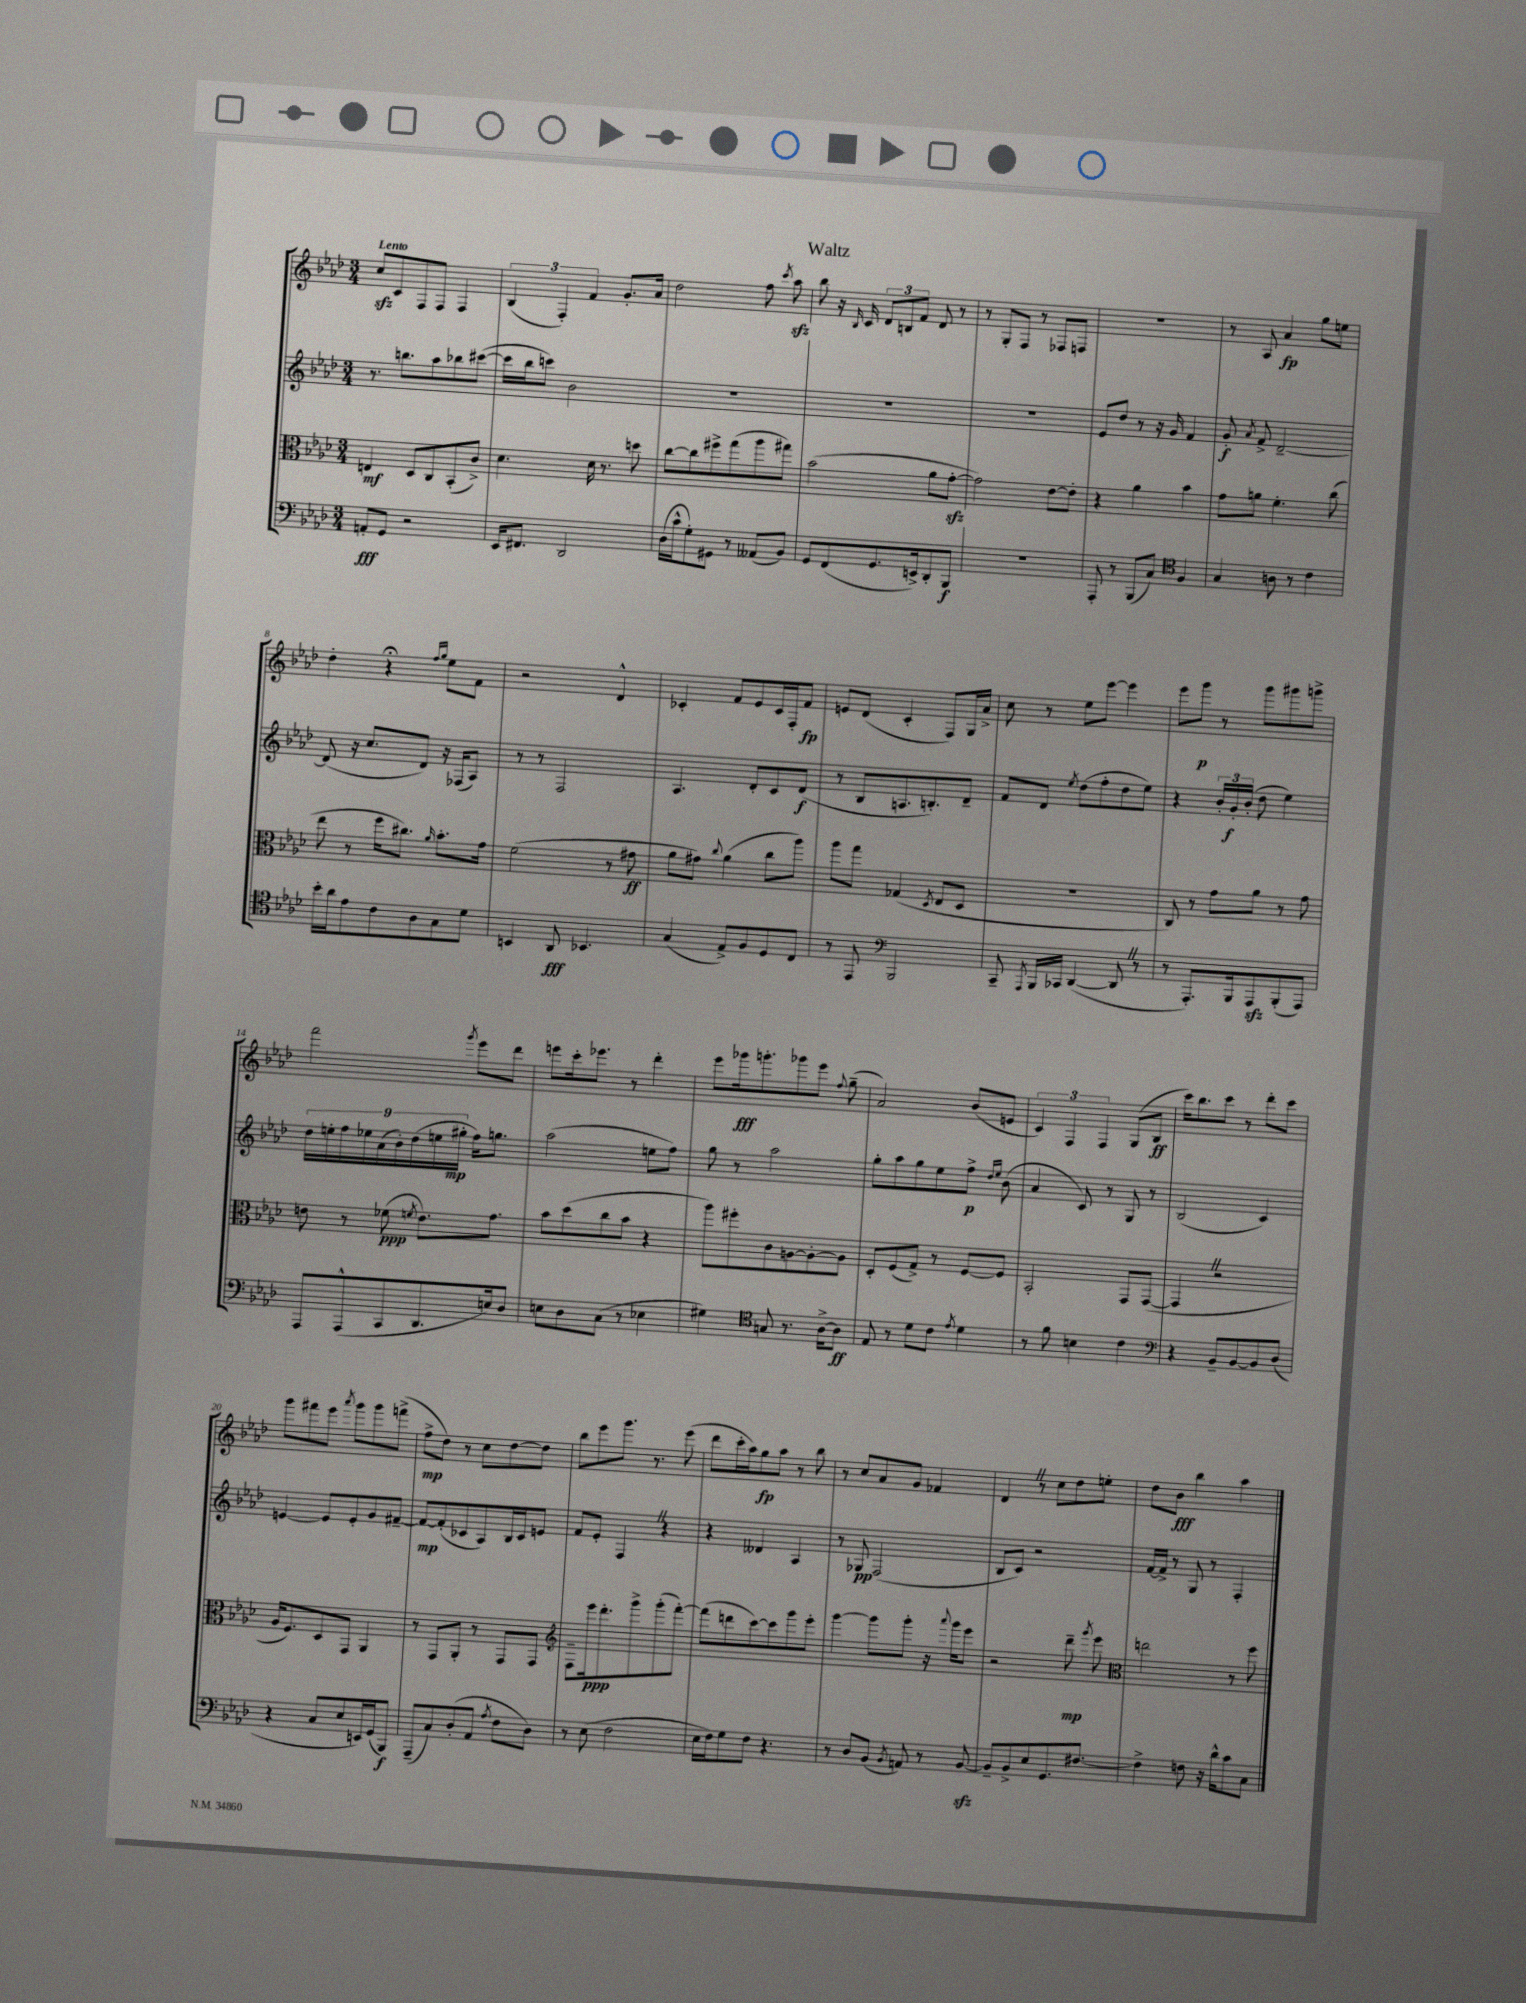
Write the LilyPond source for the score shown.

\header { title = "Waltz" }
<<
\new StaffGroup <<
\new Staff = "s0" {
    \clef treble \key aes \major \numericTimeSignature \time 3/4 \tempo "Lento"
    \autoBeamOff c''8[\sfz c'8 f8 f8] f4 |
    \tuplet 3/2 { bes4( f4-.) f'4 } g'8.[-. aes'16] |
    des''2 f''8 \acciaccatura { c'''8 } aes''8\sfz |
    bes''8 r16 \grace { bes16 } c'16 \tuplet 3/2 { des'8[ b8 f'8] } des'8 r8 |
    r8 g8[-. f8] r8 fes8[ f8] |
    R2. |
    r8 aes8 aes'4\fp g''8[ e''8] |
    des''4-. r4\fermata \grace { f''16[ g''16] } ees''8[ f'8] |
    r2 des'4-^ |
    ces'4-. f'8[ ees'8 ces'16 f16-. f'8]\fp |
    e'8[ des'8]( c'4-. f8[) g16 aes'16]-> |
    c''8 r8 ees''8[ ees'''8]~ ees'''4 |
    ees'''8[ g'''8]\p r8 g'''8[ gis'''8 g'''8]-> |
    f'''2 \acciaccatura { g'''8 } ees'''8[ des'''8] |
    e'''8[ c'''16-. ees'''8.] r8 des'''4-. |
    ees'''8[ ges'''16\fff g'''8.-. ges'''8 ees'''8] \appoggiatura { f''8 } g''8--( |
    aes'2) bes'8[( e'8] |
    \tuplet 3/2 { c'4) f4 f4 } g8[( bes8]\ff |
    c'''16[) bes''8. c'''8] r8 des'''8[-. c'''8] |
    g'''8[ fis'''8 ees'''8] \acciaccatura { aes'''8 } g'''8[ g'''8 f'''8]->( |
    f''8[->\mp des''8]) r8 c''8[ des''8~ des''8] |
    bes''8[ ees'''8 g'''8.] r8. ees'''8( |
    des'''8[ c'''16-. aes''16) g''8\fp aes''8] r8 bes''8 |
    r8 c''8[ aes'8 g'8] fes'4 |
    des'4 \once \override BreathingSign.text = \markup { \musicglyph "scripts.caesura.straight" } \breathe r8 c''8[ des''8 e''8]-. |
    des''8[ bes'8]\fff bes''4 aes''4 \bar "|." |
}
\new Staff = "s1" {
    \clef treble \key aes \major \numericTimeSignature \time 3/4
    \autoBeamOff r8. b''8.[ aes''8 bes''8 cis'''8]~( |
    cis'''16[ bes''16 c'''8]) bes'2 |
    R2. |
    R2. |
    R2. |
    ees'8[ des''8] r8 r16 g'16 f'4 |
    g'8-.\f \acciaccatura { aes'8 } f'8-> des'2~-- |
    des'8( r16 c''8.[ des'8]) r16 fes16[( aes8]) |
    r8 r8 f2 |
    aes4. des'8[-. c'8 des'8]\f( |
    r8 bes8[ a8. b8.-.) des'8]-- |
    f'8[ des'8] \acciaccatura { ees''8 } des''8[( f''8-. des''8 ees''8]) |
    r4 \tuplet 3/2 { bes'16[-. g'16-.\f bes'16]-.( } des''8 ees''4) |
    \tuplet 9/8 { des''16[ e''16-. f''16 ees''16 aes'16( bes'16-.) des''16( e''16 gis''16]-.\mp } f''16[) g''8.] |
    aes''2( e''8[ f''8]) |
    g''8 r8 aes''2 |
    g''8[-. aes''8 g''8 ees''8 f''8]->\p \grace { des''16[ ees''16] } bes'8( |
    aes'4 c'8) r8 g8 r8 |
    bes2( c'4) |
    e'4~ e'8[ e'8-. g'8 fis'8]~-- |
    fis'8[~\mp fis'8-.( ces'8 aes8) bes16 ces'16 e'8] |
    f'8[ ees'8]-. f4 \once \override BreathingSign.text = \markup { \musicglyph "scripts.caesura.straight" } \breathe r4 |
    r4 deses'4 aes4 |
    r8 ges8\pp f2( |
    bes8[ c'8]) r2 |
    f'16[~ f'16]-> r8 g8 r8 f4-. \bar "|." |
}
\new Staff = "s2" {
    \clef alto \key aes \major \numericTimeSignature \time 3/4
    \autoBeamOff e4\mf des8[ c8 bes,8-.( c'8]->) |
    des'4. des'16 r8. d''8 |
    c''8[~ c''8 fis''8-> g''8( aes''8 gis''8]) |
    bes'2( aes'8[ g'8]~-.\sfz |
    g'2) ees'8[~ ees'8]-. |
    r4 aes'4 bes'4 |
    g'8[ a'8] f'4.-. c''8( |
    ees''8 r8 f''16[ cis''8.]) \grace { aes'16 } bes'8.[-. g'16] |
    f'2( r8 gis'8\ff |
    aes'8[ gis'8]) \appoggiatura { c''8 } aes'4( c''8[ aes''8]) |
    aes''8[ g''8] ges4( \acciaccatura { des8 } ees8[ des8] |
    R2. |
    c8) r8 g'8[ aes'8] r8 g'8 |
    e'8 r8 fes'8\ppp( \acciaccatura { f'8 } e'8.[) g'8.] |
    bes'8[ des''8( c''8 bes'8] r4 |
    aes''8[) fis''8-. c'8 a8~ a8~-. a8] |
    des8[-. f8( g8]->) r8 f8[~ f8] |
    bes,2-. g,8[ g,8]~( |
    g,4 \once \override BreathingSign.text = \markup { \musicglyph "scripts.caesura.straight" } \breathe r2 |
    aes16[ f8.) des8 g,8] aes,4 |
    r8 g,8[ aes,8]-. r8 g,8[ g,8] |
    \clef treble f8[-- ees'''16\ppp des'''8.-. g'''8-> g'''8-.( f'''8]~-.) |
    f'''8[( d'''8 c'''8~) c'''8 g'''8 ees'''8]-. |
    g'''4~ g'''8[ g'''8]-. r16 \appoggiatura { aes'''8 } g'''16[ ees'''8] |
    r2 des'''8--\mp \acciaccatura { g'''8 } ees'''8 |
    \clef alto e''2 r8 f''8 \bar "|." |
}
\new Staff = "s3" {
    \clef bass \key aes \major \numericTimeSignature \time 3/4
    \autoBeamOff a,8[-.\fff g,8] r2 |
    ees,16[ fis,8.] des,2 |
    des16[( c'16-^ g8-.) gis,8] r8 aeses,8[( bes,8]) |
    g,8[ f,8( g,8. e,16->) des,8-. bes,,8]\f |
    R2. |
    aes,,8-. r8 bes,,8[( c8]) \clef tenor f4 |
    g4 a8 r8 c'4 |
    bes'16[-. aes'16 ees'8 c'8 aes8 g8 des'8] |
    b,4 aes,8\fff bes,4. |
    g4( ees8[->) f8 des8 c8] |
    r8 ees,8 \clef bass bes,,2 |
    c,8-- \acciaccatura { aes,,8 } bes,,16[ ces,16] des,4~( des,8 \once \override BreathingSign.text = \markup { \musicglyph "scripts.caesura.straight" } \breathe r8 |
    r8 aes,,8.[-.) bes,,16 aes,,8\sfz bes,,8-.( aes,,8]) |
    aes,,8[ aes,,8-^( c,8 des,8. e16) des8] |
    e8[ des8 c8]( r8 ees4 |
    gis4) \clef tenor g8 r8. aes16[~-> aes8]\ff |
    ees8 r8 des'8[ c'8] \acciaccatura { ees'8 } des'4 |
    r8 f'8 b4 c'4 |
    \clef bass r4 bes,8[-- bes,8~ bes,8 des8]( |
    r4 c8[ ees8 e,16) g,16( bes,,8]\f) |
    aes,,8[--( c8) des8-.( aes,8] \acciaccatura { aes8 } f8[ des8]) |
    r8 ees8( f2 |
    ees16[ f16) g8 f8] r4. |
    r8 des8[ bes,8]( \acciaccatura { bes,8 } a,8) r8 bes,8~\sfz |
    bes,8[-- bes,8-> ees8 g,8. fis8.]~ |
    fis4-> f8 r16 des'16[-^ c'8 c8] \bar "|." |
}
>>
>>
